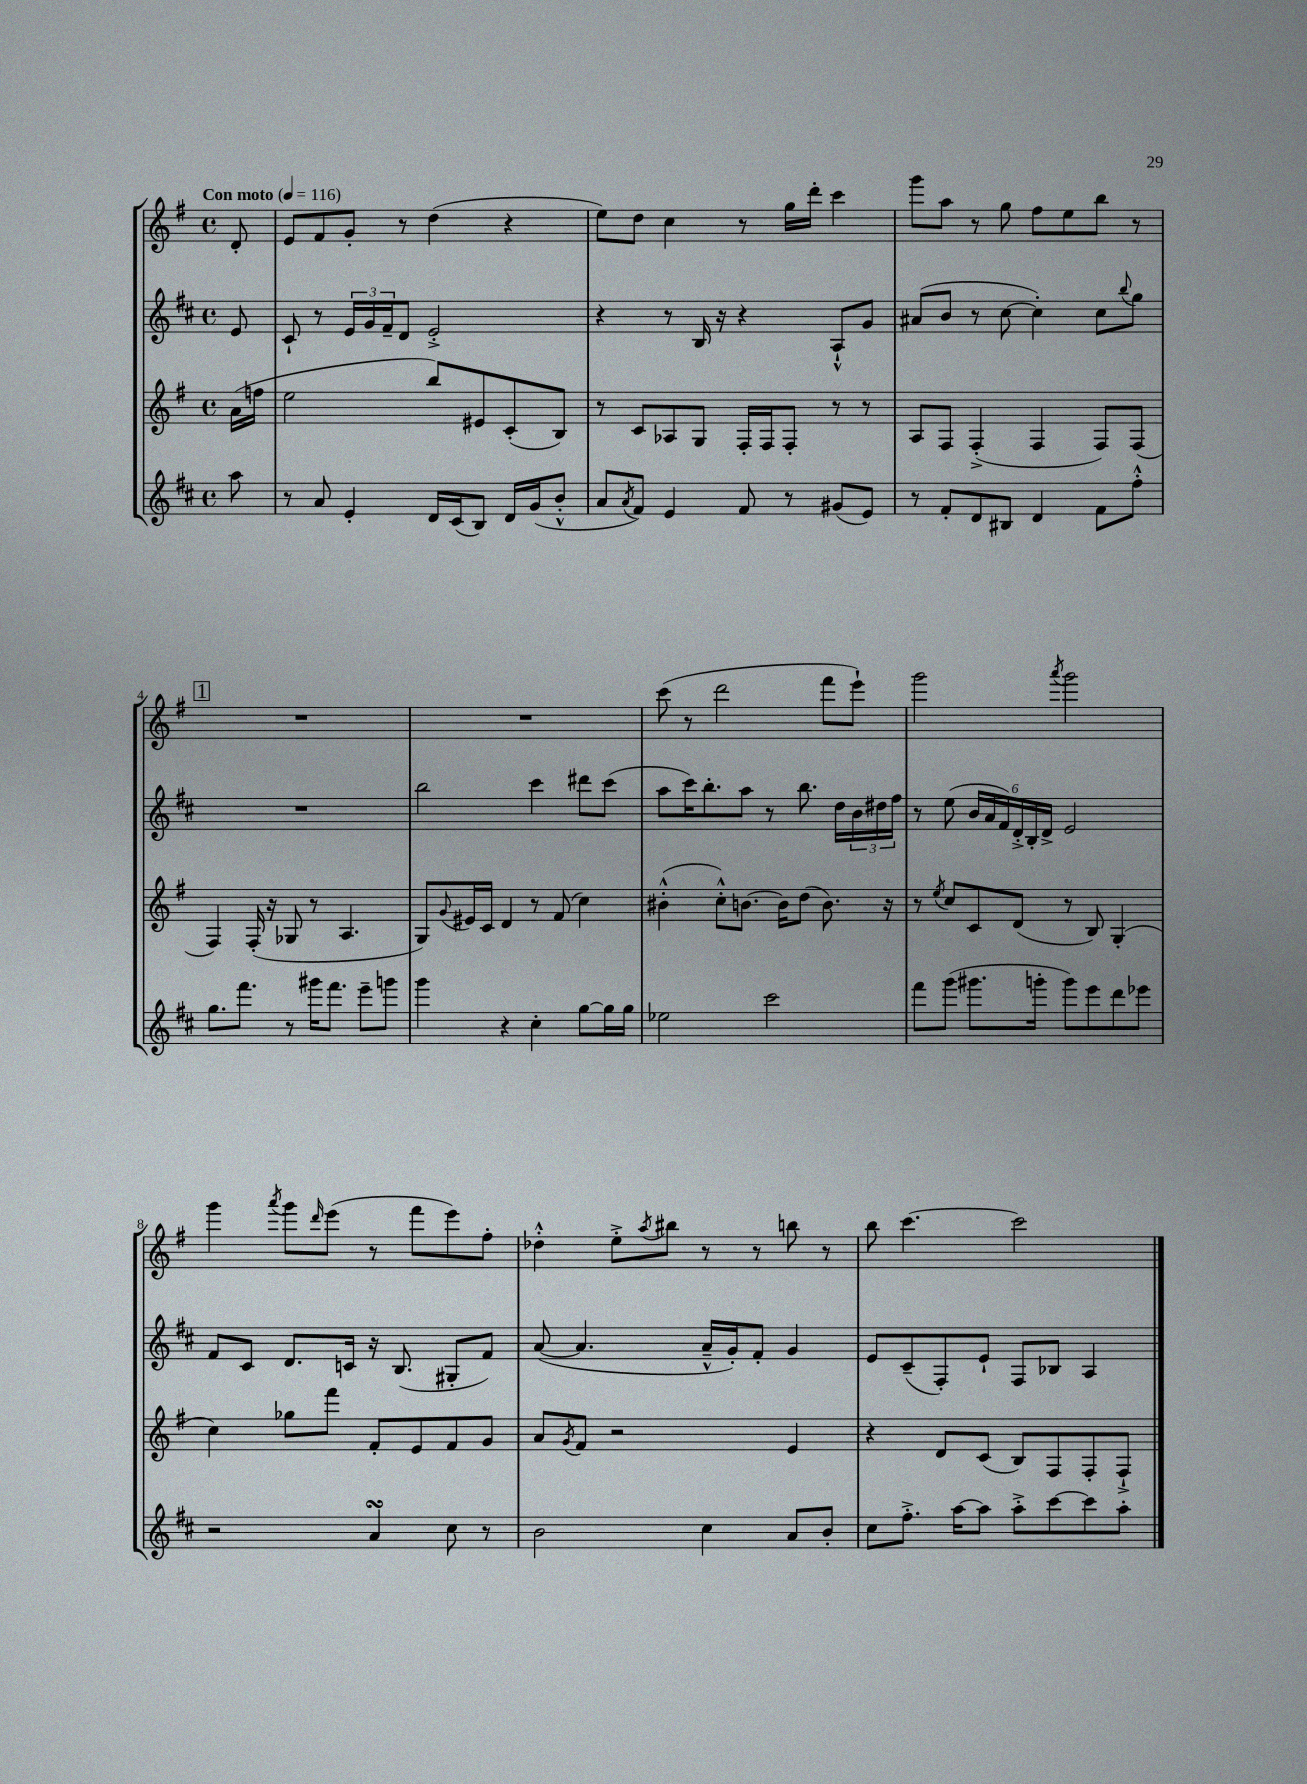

**kern	**kern	**kern	**kern
*part4	*part3	*part2	*part1
*staff4	*staff3	*staff2	*staff1
*clefG2	*clefG2	*clefG2	*clefG2
*k[f#c#]	*k[f#]	*k[f#c#]	*k[f#]
*M4/4	*M4/4	*M4/4	*M4/4
*met(c)	*met(c)	*met(c)	*met(c)
*MM116	*MM116	*MM116	*MM116
=	=	=	=
!	!	!	!LO:TX:a:B:t=Con moto
8aa\	(16a\LL	8e/	8d'/
.	16ffn\JJ	.	.
=1	=1	=1	=1
8r	2ee\	8c#`/	8e/L
8a/	.	8r	8f#/
4e'/	.	24e/LL	8g'/J
.	.	24g/	.
.	.	24f#~/J	.
.	.	8d/J	8r
16d/LL	8bb/L)	2e'^/	(4dd\
(16c#/J	.	.	.
8B/J)	8e#X/	.	.
16d/LL	(8c'/	.	4r
(16g/J	.	.	.
8b'^^/J	8B/J)	.	.
=2	=2	=2	=2
8a/L	8r	4r	8ee\L)
8qa/	.	.	.
8f#/J)	8c/L	.	8dd\J
4e/	8A-X/	8r	4cc\
.	8G/J	16B/	.
.	.	16r	.
8f#/	16F#'/LL	4r	8r
.	16F#/J	.	.
8r	8F#'/J	.	16gg\LL
.	.	.	16ddd'\JJ
(8g#X/L	8r	8A`^^/L	4ccc\
8e/J)	8r	8g/J	.
=3	=3	=3	=3
8r	8A/L	(8a#X/L	8ggg\L
8f#'/L	8F#/J	8b/J	8aa\J
8d/	(4F#'^/	8r	8r
8B#X/J	.	[8cc#\	8gg\
4d/	4F#/	4cc#'\])	8ff#\L
.	.	.	8ee\
8f#\L	8F#/L)	8cc#\L	8bb\J
.	.	8qqbb/	.
8ff#'^^\J	(8F#/J	8gg\J	8r
!!LO:LB:g=z
!!LO:REH:place=s1:t=1
=4	=4	=4	=4
8.gg\L	4F#/)	1r	1r
8.fff#\J	.	.	.
.	(16F#'/	.	.
.	16r	.	.
8r	8G-X/	.	.
16ggg#X\KL	8r	.	.
8.fff#\J	.	.	.
.	4.A/	.	.
8eee~\L	.	.	.
8gggn\J	.	.	.
=5	=5	=5	=5
4ggg\	8G/L)	2bb\	1r
.	8qqg/	.	.
.	16e#X/L	.	.
.	16c/JJ	.	.
4r	4d/	.	.
4cc#'\	8r	4ccc#\	.
.	(8f#/	.	.
[8gg\L	4cc\)	8ddd#X\L	.
16gg\L]	.	(8ccc#\J	.
16gg\JJ	.	.	.
=6	=6	=6	=6
2ee-X\	(4b#X'^^\	8aa\L	(8ccc\
.	.	16ccc#\K)	8r
.	.	8.bb'\	.
.	8cc'^^\L)	.	2ddd\
.	[8.bn\J	8aa\J	.
2ccc#\	.	8r	.
.	16b\KL]	.	.
.	(8dd\J	8.bb\	.
.	8.b\)	.	8fff#\L
.	.	16dd\LL	.
.	.	24b\	8eee`\J)
.	.	24dd#X\	.
.	16r	.	.
.	.	24ff#\JJ	.
=7	=7	=7	=7
8fff#\L	8r	8r	2ggg\
.	8qee/	.	.
(8ggg\J	8cc/L	(8ee\	.
8.ggg#X\L	8c/	24b/LL	.
.	.	24a/	.
.	.	24f#/)	.
.	(8d/J	24d'^/	.
.	.	24B'/	.
16gggn'\Jk	.	.	.
.	.	24d^/JJ	.
.	.	.	8qaaa/
8ggg\L)	8r	2e/	2ggg\
8eee\	8B/)	.	.
8ddd\	(4G'/	.	.
8eee-X\J	.	.	.
!!LO:LB:g=z
=8	=8	=8	=8
2r	4cc\)	8f#/L	4ggg\
.	.	8c#/J	.
.	.	.	8qaaa/
.	8gg-X\L	8.d/L	8ggg\L
.	.	.	16qqddd/
.	8fff#\J	.	(8eee\J
.	.	16cn/Jk	.
4asSSS/	8f#'/L	16r	8r
.	.	(8.B/	.
.	8e/	.	8fff#\L
8cc#\	8f#/	8G#X'/L	8eee\)
8r	8g/J	8f#/J)	8ff#'\J
=9	=9	=9	=9
2b\	8a/L	([8a/	4dd-X'^^\
.	8qg/	.	.
.	8f#/J	4.a/]	.
.	2r	.	8ee'^\L
.	.	.	8qaa/
.	.	.	8bb#X\J
4cc#\	.	16a~^^/LL	8r
.	.	16g'/J)	.
.	.	8f#'/J	8r
8a/L	4e/	4g/	8bbn\
8b'/J	.	.	8r
=10	=10	=10	=10
8cc#\L	4r	8e/L	8bb\
8.ff#'^\J	.	(8c#~/	[4.ccc\
.	8d/L	8F#'/)	.
[16aa\KL	.	.	.
8aa\J]	(8c/J	8e`/J	.
8aa'^\L	8B/L)	8F#/L	2ccc\]
[8ccc#\	8F#/	8B-X/J	.
8ccc#\]	8F#'/	4A/	.
8aa'\J	8F#`^/J	.	.
==	==	==	==
*-	*-	*-	*-
